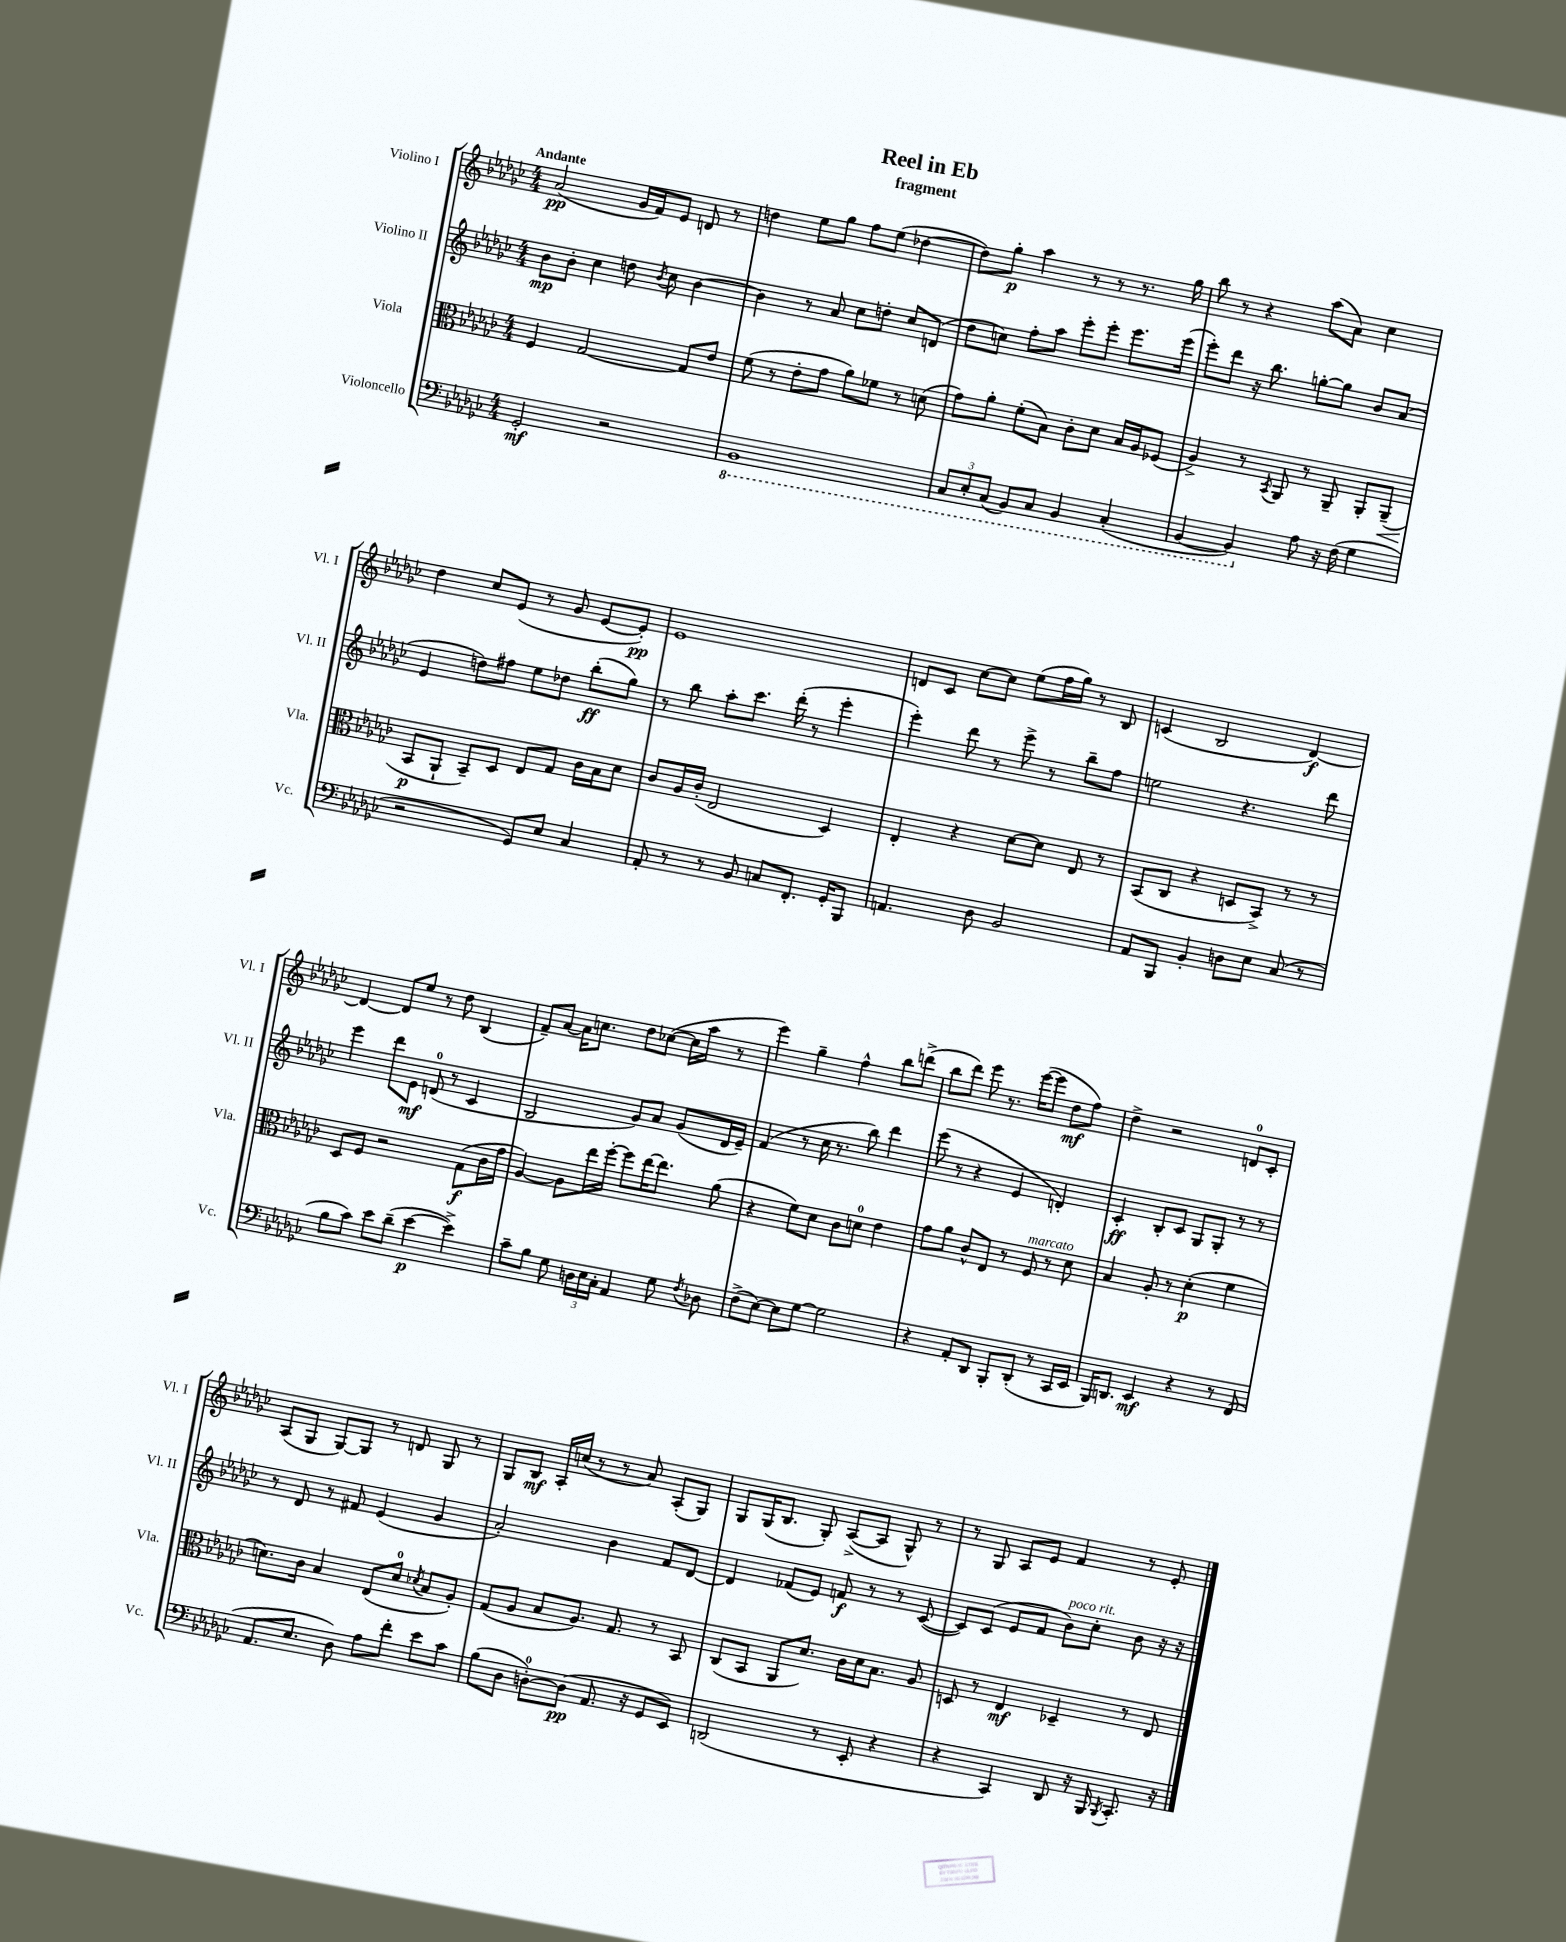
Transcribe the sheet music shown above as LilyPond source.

\header { title = "Reel in Eb" subtitle = "fragment" }
<<
\new StaffGroup <<
\new Staff = "s0" \with { instrumentName = "Violino I" shortInstrumentName = "Vl. I" } {
    \clef treble \key ges \major \numericTimeSignature \time 4/4 \tempo "Andante"
    \autoBeamOff aes'2\pp( ges'16[ f'16) ees'8] d'8 r8 |
    d''4 ees''8[ ges''8] f''8[ ees''8]( des''4~ |
    des''8[) ges''8]-.\p aes''4 r8 r8 r8. ges''16 |
    bes''8 r8 r4 aes''8[( aes'8]) ces''4 |
    des''4 ces''8[ ees'8]( r8 ges'8 ees'8[~ ees'8]-.\pp) |
    ees'1 |
    d'8[ ces'8] ces''8[~ ces''8] ees''8[( f''16 ges''16]) r8 bes8 |
    c'4( bes2 des'4~\f) |
    des'4~ des'8[ ees''8] r8 des''8 bes4( |
    f'8[--) aes'8]~ aes'16[ c''8.] des''8[ ces''8]~( ces''16[ aes''16] r8 |
    ees'''4) ges''4-- f''4-^ bes''8[ d'''8]->( |
    bes''8[ des'''8]) ees'''8 r8. ees'''16[~( ees'''8] des''8[\mf f''8]) |
    des''4-> r2 d'8[-0 ces'8]-. |
    aes8[( ges8] ges8[~) ges8] r8 d'8 ges8 r8 |
    ges8[ bes8]\mf aes16[-. c''16]( r8 r8 aes'8) aes8[-.( ges8]) |
    ges8[ ges16( bes8.] ges8-.) aes8[~->( aes8] ges8-^) r8 |
    r8 ges8 aes8[ ees'8] f'4 r8 ees'8-. \bar "|." |
}
\new Staff = "s1" \with { instrumentName = "Violino II" shortInstrumentName = "Vl. II" } {
    \clef treble \key ges \major \numericTimeSignature \time 4/4
    \autoBeamOff bes'8[\mp bes'8]-. ces''4 d''8 \acciaccatura { bes'8 } ces''8 bes'4~ |
    bes'4 r8 aes'8 ces''8[ d''8]-. ces''8[ d'8]( |
    des''8[ c''8]) f''8[-. aes''8] ees'''8[-. ees'''8]-. ees'''8.[ ees'''16]( |
    ees'''8[-.) des'''8] r16 bes''8. g''8[~-. g''8] bes'8[ aes'8]( |
    ees'4 d''8[) fis''8] ees''8[ des''8] bes''8[-.\ff( ges''8]) |
    r8 bes''8 aes''8[-. ces'''8.] des'''16-.( r8 ees'''4-. |
    ees'''4-.) des'''8 r8 ees'''8-> r8 bes''8[-- f''8] |
    e''2 r4. des'''8 |
    ees'''4 des'''8[ ees'8]\mf d'8-0( r8 ces'4 |
    bes2 ges'8[) aes'8] ges'8[( des'16 ees'16]--) |
    f'4( r8 ces''16 r8. bes''8) des'''4 |
    ees'''8( r8 r4 ees'4 d'4-.) |
    ces'4-.\ff bes8[-. ces'8] ges8[ ges8]-. r8 r8 |
    r8 des'8 r8 fis'8 ees'4( ges'4 |
    aes'2-.) bes'4 f'8[ des'8]~ |
    des'4 fes'8[( ees'8]) f'8\f r8 r8 ces'8~( |
    ces'8[) ces'8]( ees'8[ f'8] bes'8[^\markup { \italic "poco rit." }) ces''8]-. bes'8 r16 r16 \bar "|." |
}
\new Staff = "s2" \with { instrumentName = "Viola" shortInstrumentName = "Vla." } {
    \clef alto \key ges \major \numericTimeSignature \time 4/4
    \autoBeamOff f4 ges2~ ges8[ ees'8] |
    f'8( r8 ees'8[-. ges'8] aes'8[) fes'8] r8 d'8( |
    ges'8[) aes'8]-. f'8[-.( bes8]) ces'8[-. des'8] bes16[ aes16 fes8]( |
    aes4->) r8 \acciaccatura { bes,8 } aes,8 r8 aes,8-- aes,8[-. aes,8]--\<( |
    bes,8[\p\! aes,8]-! bes,8[--) des8] ees8[ ges8] ces'16[ bes16 des'8] |
    ces'8[ aes16 ces'16]-.( ees2 des4) |
    ees4-. r4 des'8[~ des'8] ees8 r8 |
    bes,8[( ces8] r4 d8[ bes,8]->) r8 r8 |
    des8[ f8] r2 ges8[\f( ces'16 ges'16] |
    aes4~) aes8[ ees''16 f''16]~-. f''8[ ees''16~ ees''8.] aes'8( |
    r4 f'8[) des'8] ces'8[ d'8]-0 ees'4 |
    ges'8[ aes'8] ces'8[-^ ees8] r8 f8^\markup { \italic "marcato" } r8 des'8 |
    bes4 aes8-. r8 des'4-.\p( f'4 |
    d'8.[) ces'16] bes4 ees8[( d'8]-0 \acciaccatura { des'8 } bes8[ aes8]-.) |
    ges8[( aes8] bes8[ aes8.]) ges8. r8 bes,8 |
    ces8[( bes,8] aes,8[ des'8.]) ces'16[ des'16 bes8.] aes8 |
    d8 r8 ees4\mf des4-- r8 ees8 \bar "|." |
}
\new Staff = "s3" \with { instrumentName = "Violoncello" shortInstrumentName = "Vc." } {
    \clef bass \key ges \major \numericTimeSignature \time 4/4
    \autoBeamOff ges,2-.\mf r2 |
    \ottava #-1 bes,,1 |
    \tuplet 3/2 { ces,8[ ees,8-. ces,8]( } bes,,8[) ces,8] bes,,4 ces,4-.( |
    bes,,4~ bes,,4) \ottava #0 aes8 r16 f16( ges4 |
    r2 ges,8[) ees8] ces4 |
    aes,8-. r8 r8 bes,8 c8[ f,8.]-. ges,16[-. bes,,8] |
    a,4. des8 bes,2 |
    aes,8[ bes,,8] bes,4-. d8[ ees8] ces8( r8 |
    bes8[ ces'8]) ees'8[ des'8]--( ees'4~\p ees'4->) |
    ces'8[-- bes8] ges8 \tuplet 3/2 { d16[ ees16 ces16]-. } aes,4 ges8 \acciaccatura { f8 } des8 |
    f8[->( ees8]~) ees8[ ges8]~ ges2 |
    r4 aes,8[-. des,8] bes,,8[-. des,8]-.( r8 ces,16[ ees,16] |
    bes,,16[) d,8.] ees,4\mf r4 r8 f,8( |
    aes,8.[ ees8.] des8) aes8[ f'8]-. ees'8[ ces'8] |
    bes8[( des8] d8[-0~-.) d8]\pp( aes,8. r16 ges,8[ ees,8]) |
    d,2( r8 ees,8-. r4 |
    r4 ces,4) des,8 r16 bes,,16 \acciaccatura { bes,,8 } ces,8.-. r16 \bar "|." |
}
>>
>>
\layout { \context { \Score \remove "Bar_number_engraver" } }
